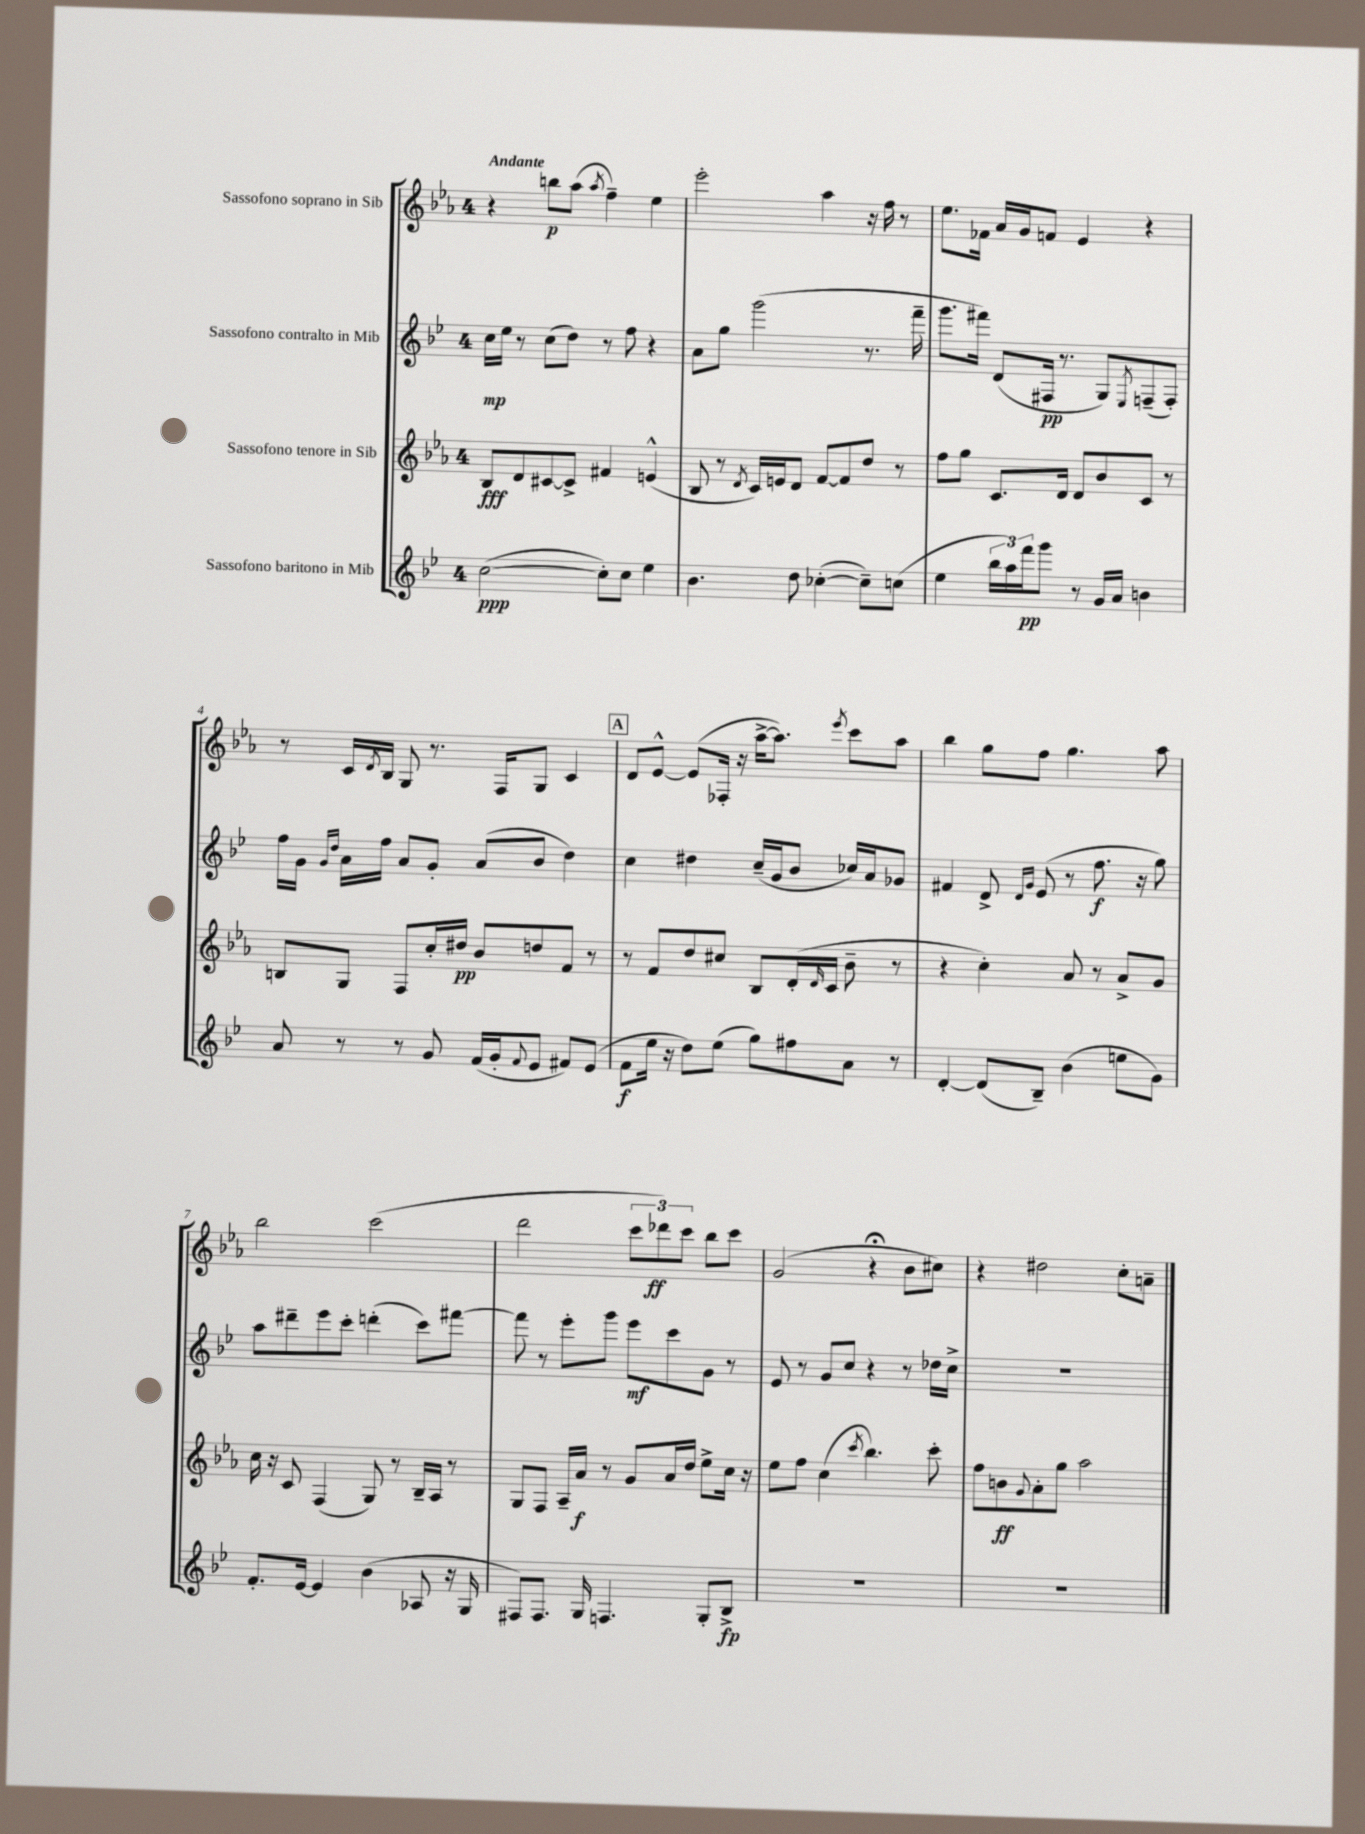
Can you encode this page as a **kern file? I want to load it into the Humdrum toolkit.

**kern	**kern	**kern	**kern
*staff4	*staff3	*staff2	*staff1
*clefG2	*clefG2	*clefG2	*clefG2
*k[b-e-]	*k[b-e-a-]	*k[b-e-]	*k[b-e-a-]
*M4/4	*M4/4	*M4/4	*M4/4
([2cc	8B-	16cc	4r
.	.	16ee-	.
.	8d	8r	.
.	[8c#	(8cc	8bb
.	8c#^]	8dd)	(8aa-
.	.	.	8qaa-
8cc'])	4f#	8r	4ff~)
8cc	.	8ff	.
4ee-	(4e^^	4r	4ee-
=	=	=	=
4.b-	8B-	8a	2eee-'
.	8r	8gg	.
.	8qd	.	.
.	16c)	(2ggg	.
.	16e	.	.
8dd	8d	.	.
([4cc-'	[8f	.	4aa-
.	8f]	.	.
8cc-~])	8dd	8.r	16r
.	.	.	16ff
(8cc	8r	.	8r
.	.	16fff~	.
=	=	=	=
4ee-	8ff	8.ggg	8.ee-
.	8gg	.	.
.	.	16fff#)	16f-
24bb-	8.c	(8d	16a-
24aa)	.	.	.
.	.	.	16g
24fff	.	.	.
8ggg	.	16F#	8f
.	16d	8.r	.
8r	8d	.	4e-
16g	8b-	8G)	.
16a	.	.	.
.	.	8qE-	.
4b	8c	(8F~	4r
.	8r	8F')	.
=	=	=	=
8a	8B	16ff	8r
.	.	16g	.
.	.	16qqg	.
.	.	16qqdd	.
8r	8G	16a	16c
.	.	.	8qd
.	.	16ff	16B-
8r	8F	8a	8G
8g	16cc'	8g'	8.r
.	16dd#	.	.
(16f	8b-	(8a	.
16g'	.	.	16F
8qqf	.	.	.
8e-	8dd	8b-	8G
8f#)	8f	4dd)	4c
(8e-	8r	.	.
=	=	=	=
8f	8r	4cc	8d
16ee-	8f	.	[8e-^^
16r	.	.	.
8dd)	8dd	4dd#	(8e-]
(8ee-	8cc#	.	16F-'
.	.	.	16r
8gg)	8B-	(16cc~	[16aa-^
.	.	16g	8.aa-])
8ff#	(16d'	8b-	.
.	16qqd	.	.
.	16c	.	.
.	.	.	8qeee-
8a	8b-~	16cc-)	8ccc
.	.	16a	.
8r	8r	8g-	8aa-
=	=	=	=
[4d'	4r	4f#	4bb-
(8d]	4cc')	8d^	8gg
.	.	16qqd	.
.	.	16qqg	.
8B-~)	.	(8e-	8ff
(4b-	8a-	8r	4.gg
.	8r	8.ff	.
8ee	8a-^	.	.
.	.	16r	.
8g)	8g	8gg)	8aa-
=	=	=	=
8.f'	16cc	8aa	2bb-
.	16r	.	.
.	8c	8ddd#~	.
[16e-	.	.	.
4e-]	(4F	8eee-	.
.	.	8ccc'	.
(4b-	8G)	(4ddd'	(2ccc
.	8r	.	.
8A-	16B-~	8ccc)	.
.	16A-	.	.
16r	8r	[8fff#	.
16G	.	.	.
=	=	=	=
8F#)	8G	8fff#]	2ddd
8.F#	8F	8r	.
.	16A-~	8eee-'	.
16G	16a-	.	.
4.F	8r	8ggg	.
.	8g	8eee-	12ccc
.	.	.	12ddd-)
.	16a-	8ccc	.
.	.	.	12ccc
.	16dd	.	.
8G'	8ee-^	8g	8bb-
8B-^	16cc	8r	8ccc
.	16r	.	.
=	=	=	=
1r	8ee-	8e-	(2g
.	8ff	8r	.
.	(4cc	8g	.
.	.	8cc	.
.	8qccc	.	.
.	4.bb-)	4r	4r;
.	.	8r	8b-
.	8ccc'	16dd-	8cc#)
.	.	16cc^	.
=	=	=	=
1r	8ff	1r	4r
.	8b	.	.
.	8qqg	.	.
.	8a-'	.	2dd#
.	8gg	.	.
.	2aa-	.	.
.	.	.	8cc'
.	.	.	8a~
==	==	==	==
*-	*-	*-	*-
